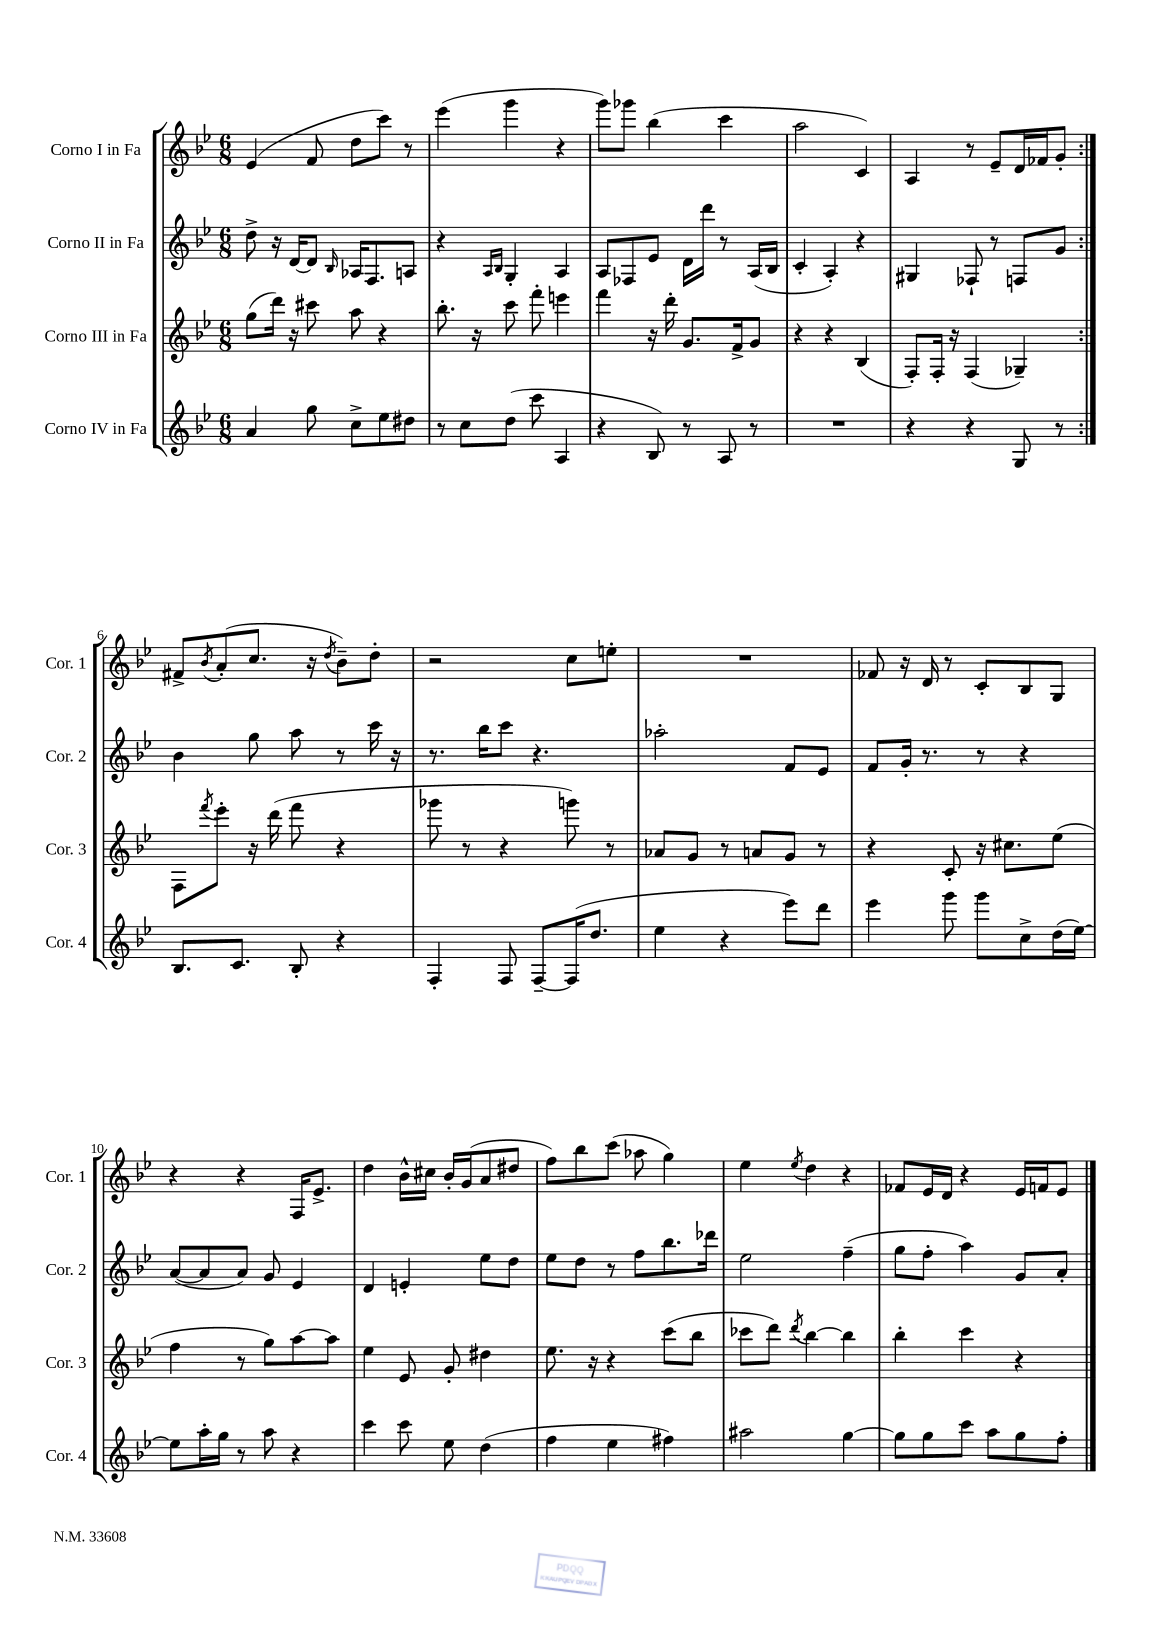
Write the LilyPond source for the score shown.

<<
\new StaffGroup <<
\new Staff = "s0" \with { instrumentName = "Corno I in Fa" shortInstrumentName = "Cor. 1" } {
    \clef treble \key bes \major \numericTimeSignature \time 6/8
    \repeat volta 2 { ees'4( f'8 d''8 c'''8) r8 |
    ees'''4( g'''4 r4 |
    g'''8) ges'''8 bes''4( c'''4 |
    a''2 c'4) |
    a4 r8 ees'8-- d'16 fes'16 g'8-. | }
    fis'8-> \acciaccatura { bes'8 } a'8-.( c''8. r16 \acciaccatura { d''8 } bes'8--) d''8-. |
    r2 c''8 e''8-. |
    R2. |
    fes'8 r16 d'16 r8 c'8-. bes8 g8 |
    r4 r4 f16 ees'8.-> |
    d''4 bes'16-^ cis''16 bes'16-. g'16( a'8 dis''8 |
    f''8) bes''8 c'''8( aes''8 g''4) |
    ees''4 \acciaccatura { ees''8 } d''4 r4 |
    fes'8 ees'16 d'16 r4 ees'16 f'16 ees'8 \bar "|." |
}
\new Staff = "s1" \with { instrumentName = "Corno II in Fa" shortInstrumentName = "Cor. 2" } {
    \clef treble \key bes \major \numericTimeSignature \time 6/8
    \repeat volta 2 { d''8-> r16 d'16~ d'8 \grace { bes16 } aes16 f8. a8 |
    r4 \grace { a16 bes16 } g4-. a4 |
    a8 fes8 ees'8 d'16 d'''16 r8 a16( bes16 |
    c'4-. a4-.) r4 |
    gis4 fes8-! r8 f8 g'8 | }
    bes'4 g''8 a''8 r8 c'''16 r16 |
    r8. bes''16 c'''8 r4. |
    aes''2-. f'8 ees'8 |
    f'8 g'16-. r8. r8 r4 |
    a'8~( a'8 a'8) g'8 ees'4 |
    d'4 e'4-. ees''8 d''8 |
    ees''8 d''8 r8 f''8 bes''8. des'''16 |
    ees''2 f''4--( |
    g''8 f''8-. a''4) g'8 a'8-. \bar "|." |
}
\new Staff = "s2" \with { instrumentName = "Corno III in Fa" shortInstrumentName = "Cor. 3" } {
    \clef treble \key bes \major \numericTimeSignature \time 6/8
    \repeat volta 2 { g''8( d'''16) r16 cis'''8 a''8 r4 |
    bes''8.-. r16 c'''8 f'''8-. e'''4 |
    f'''4 r16 d'''16-. g'8. f'16-> g'8 |
    r4 r4 bes4( |
    f8-.) f16-. r16 f4( ges4--) | }
    f8 \acciaccatura { f'''8 } ees'''8-. r16 d'''16( f'''8 r4 |
    ges'''8 r8 r4 g'''8) r8 |
    aes'8 g'8 r8 a'8 g'8 r8 |
    r4 c'8-. r16 cis''8. ees''8( |
    f''4 r8 g''8) a''8~ a''8 |
    ees''4 ees'8 g'8-. dis''4 |
    ees''8. r16 r4 c'''8( bes''8 |
    ces'''8 d'''8) \acciaccatura { d'''8 } bes''4~ bes''4 |
    bes''4-. c'''4 r4 \bar "|." |
}
\new Staff = "s3" \with { instrumentName = "Corno IV in Fa" shortInstrumentName = "Cor. 4" } {
    \clef treble \key bes \major \numericTimeSignature \time 6/8
    \repeat volta 2 { a'4 g''8 c''8-> ees''8 dis''8 |
    r8 c''8 d''8( c'''8 a4 |
    r4 bes8) r8 a8 r8 |
    R2. |
    r4 r4 g8 r8 | }
    bes8. c'8. bes8-. r4 |
    f4-. f8 f8~-- f16( d''8. |
    ees''4 r4 ees'''8) d'''8 |
    ees'''4 g'''8 g'''8 c''8-> d''16( ees''16~) |
    ees''8 a''16-. g''16 r8 a''8 r4 |
    c'''4 c'''8 ees''8 d''4( |
    f''4 ees''4 fis''4) |
    ais''2 g''4~ |
    g''8 g''8 c'''8 a''8 g''8 f''8-. \bar "|." |
}
>>
>>
